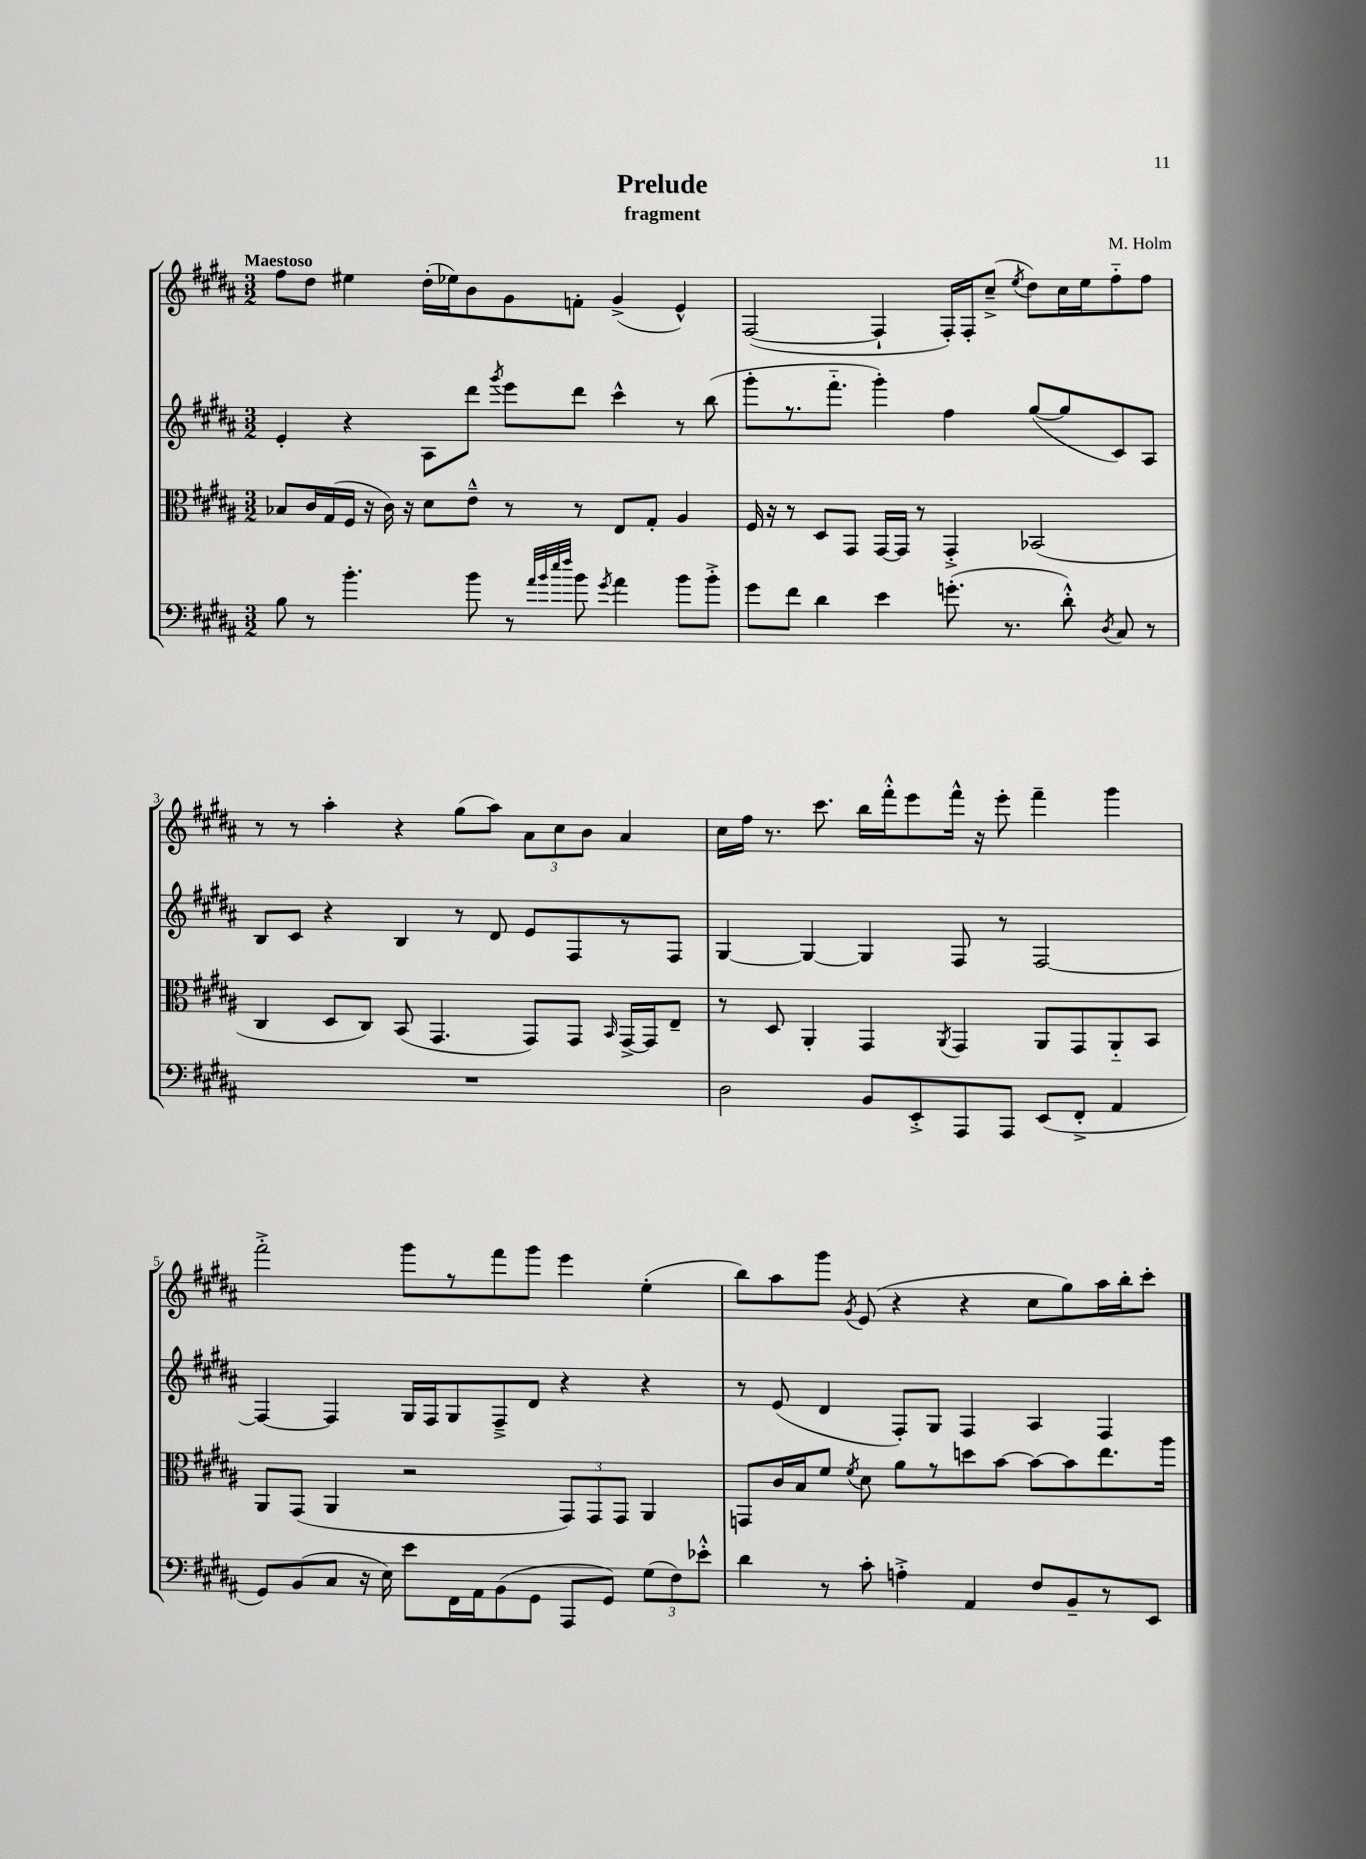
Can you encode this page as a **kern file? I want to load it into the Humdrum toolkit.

**kern	**kern	**kern	**kern
*part4	*part3	*part2	*part1
*staff4	*staff3	*staff2	*staff1
*clefF4	*clefC3	*clefG2	*clefG2
*k[f#c#g#d#a#]	*k[f#c#g#d#a#]	*k[f#c#g#d#a#]	*k[f#c#g#d#a#]
*M3/2	*M3/2	*M3/2	*M3/2
=1	=1	=1	=1
!	!	!	!LO:TX:a:B:t=Maestoso
8B\	8B-X/L	4e'/	8ff#\L
8r	16c#/L	.	8dd#\J
.	(16G#/	.	.
4.b'\	16F#/JJ	4r	4ee#X\
.	16r	.	.
.	16c#\)	.	.
.	16r	.	.
.	8d#\L	8A#\L	(16dd#'\LL
.	.	.	16ee-X\J)
8b\	8e~^^\J	8ddd#\J	8b\
.	.	8qggg#/	.
8r	8r	8eee\L	8g#\
32qqa#/LLL	.	.	.
32qqb/	.	.	.
32qqee/	.	.	.
32qqff#/JJJ	.	.	.
8b\	8r	8ddd#\J	8fn'\J
8qg#/	.	.	.
4a#\	8E/L	4ccc#^^\	(4g#^/
.	8G#'/J	.	.
8b\L	4A#/	8r	4e^^/)
8b'^\J	.	(8bb\	.
=2	=2	=2	=2
8g#\L	16F#/	8ggg#'\L	([2F#/
.	16r	.	.
8f#\J	8r	8.r	.
4d#\	8D#/L	.	.
.	.	8.fff#\J	.
.	8GG#/J	.	.
4e\	[16GG#/LL	4ggg#'\)	4F#`/]
.	16GG#/JJ]	.	.
.	8r	.	.
(8.gn'\	4GG#'^/	4ff#\	16F#'/LL)
.	.	.	16F#'/J
.	.	.	(8cc#~^/J
8.r	.	.	.
.	.	.	8qee/
.	(2BB-X/	([8gg#/L	8dd#\L)
8d#'^^\)	.	8gg#/]	16cc#\L
.	.	.	16ee\J
8qD#/	.	.	.
8C#/	.	8c#/)	8ff#\
8r	.	8A#/J	8ff#\J
!!LO:LB:g=z
=3	=3	=3	=3
1.r	4C#/	8B/L	8r
.	.	8c#/J	8r
.	8D#/L	4r	4aa#'\
.	8C#/J)	.	.
.	(8BB/	4B/	4r
.	4.GG#/	.	.
.	.	8r	(8gg#\L
.	.	8d#/	8aa#\J)
.	8GG#/L)	8e/L	12a#\L
.	.	.	12cc#\
.	8GG#/J	8F#/	.
.	.	.	12b\J
.	16qqBB/	.	.
.	[16GG#^/LL	8r	4a#/
.	16GG#/J]	.	.
.	8E~/J	8F#/J	.
=4	=4	=4	=4
2D#\	8r	[4G#/	16cc#\LL
.	.	.	16ff#\JJ
.	8D#/	.	8.r
.	4AA#'/	4G#/_	.
.	.	.	8.ccc#\
8BB/L	4GG#/	4G#/]	16bb\LL
.	.	.	16fff#'^^\J
8EE'^/	.	.	8eee\
.	8qAA#/	.	.
8AAA#/	4GG#/	8F#/	16fff#^^\Jk
.	.	.	16r
8AAA#/J	.	8r	8eee'\
(8EE/L	8AA#/L	[2F#/	4fff#~\
8FF#'^/J	8GG#/	.	.
4AA#/	8AA#/	.	4ggg#\
.	8BB/J	.	.
!!LO:LB:g=z
=5	=5	=5	=5
8GG#/L)	8AA#/L	4F#/_	2fff#'^\
(8BB/	(8GG#/J	.	.
8C#/J	4AA#/	4F#/]	.
16r	.	.	.
16E\)	.	.	.
8e\L	2r	16G#/LL	8ggg#\L
.	.	16F#/J	.
16FF#\L	.	8G#/	8r
16AA#\J	.	.	.
(8BB\	.	8F#~^/	8fff#\
8GG#\J	.	8d#/J	8ggg#\J
8AAA#/L	12GG#/L)	4r	4eee\
.	12GG#/	.	.
8GG#/J)	.	.	.
.	12GG#/J	.	.
(12G#\L	4AA#/	4r	(4ee'\
12F#\)	.	.	.
12e-X'^^\J	.	.	.
=6	=6	=6	=6
4d#\	8GGn/L	8r	8bb\L)
.	16c#/L	(8e/	8aa#\
.	16B/J	.	.
8r	8f#/J	4d#/	8ggg#\J
.	8qf#/	.	8qg#/
8c#'\	8d#\	.	(8e/
4An'^\	8a#\L	8F#'/L)	4r
.	8r	8G#/J	.
4AA#/	8ddn\	4F#/	4r
.	[8b\J	.	.
8F#/L	8b\L_	4A#/	8cc#\L
8BB~/	8b\]	.	8gg#\)
8r	8.ee\	4F#/	16aa#\L
.	.	.	16bb'\J
8EE/J	.	.	8ccc#'\J
.	16aa#\Jk	.	.
==	==	==	==
*-	*-	*-	*-
